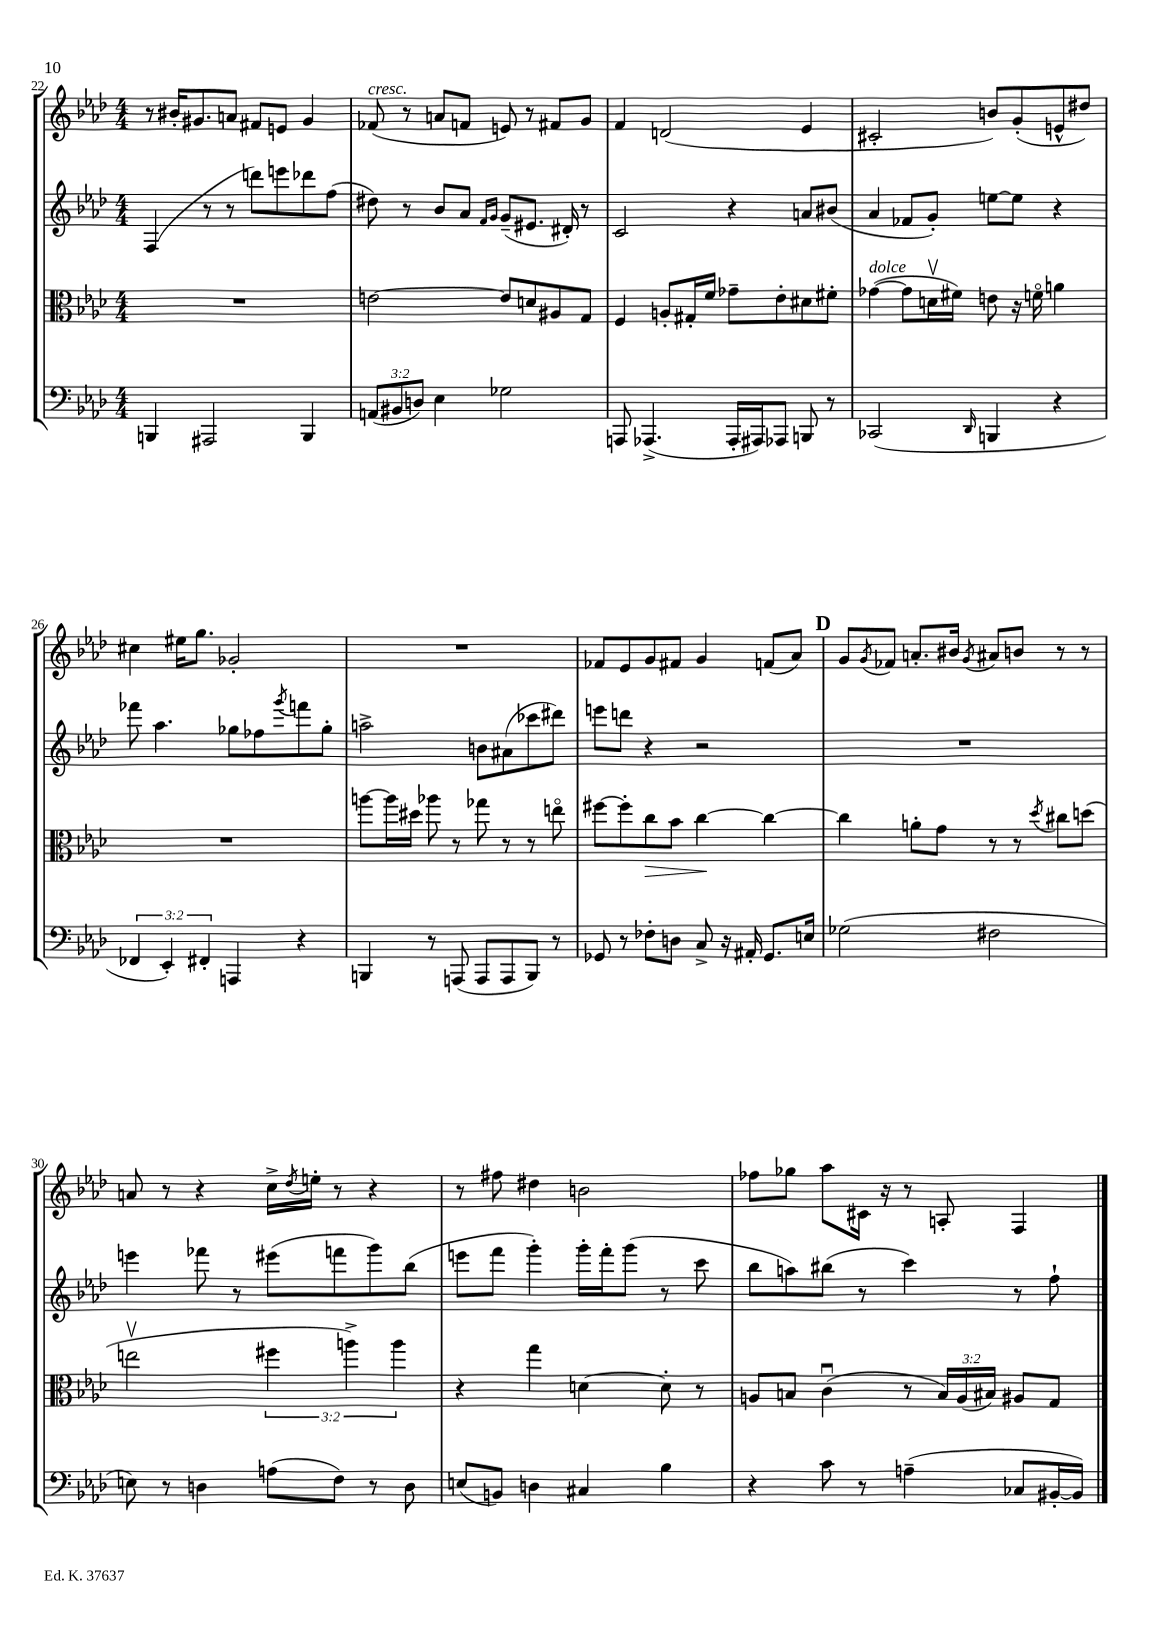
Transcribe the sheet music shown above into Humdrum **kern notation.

**kern	**kern	**kern	**kern
*staff4	*staff3	*staff2	*staff1
*clefF4	*clefC3	*clefG2	*clefG2
*k[b-e-a-d-]	*k[b-e-a-d-]	*k[b-e-a-d-]	*k[b-e-a-d-]
*M4/4	*M4/4	*M4/4	*M4/4
4BBB	1r	(4F	8r
.	.	.	16b#'
.	.	.	8.g#
2AAA#	.	8r	.
.	.	8r	8a
.	.	8ddd)	8f#
.	.	8eee	8e
4BBB	.	8ddd-	4g#
.	.	(8ff	.
=	=	=	=
(12AA	[2e	8dd#)	(8f-
12BB#	.	.	.
.	.	8r	8r
12D)	.	.	.
4E-	.	8b-	8a
.	.	8a-	8f
.	.	16qqf	.
.	.	16qqg	.
2G-	8e]	(8g~	8e)
.	8d	8.e#	8r
.	8A#	.	8f#
.	.	16d#')	.
.	8G	8r	8g
=	=	=	=
8AAA	4F	2c	4f
(4.AAA-^	.	.	.
.	8A'	.	(2d
.	16G#'	.	.
.	16f	.	.
16AAA-'	8g-~	4r	.
16AAA#)	.	.	.
8AAA-	8e-'	.	.
8BBB	8d#	8a	4e-
8r	8f#'	(8b#	.
=	=	=	=
(2CC-	([4g-	4a-	2c#'
.	8g-]	8f-	.
.	16dv	8g')	.
.	16f#)	.	.
16qqDD-	.	.	.
4BBB	8e	[8ee	8b)
.	16r	8ee]	(8g'
.	16fo	.	.
4r	4a	4r	8e^^
.	.	.	8dd#)
=	=	=	=
6FF-	1r	8fff-	4cc#
.	.	4.aa-	.
6EE-')	.	.	.
.	.	.	16ee#
.	.	.	8.gg
6FF#'	.	.	.
4AAA	.	8gg-	2g-'
.	.	8ff-	.
.	.	8qggg	.
4r	.	8fff	.
.	.	8gg-'	.
=	=	=	=
4BBB	[8aa	2aa^	1r
.	16aa]	.	.
.	16dd#	.	.
8r	8aa-	.	.
(8AAA	8r	.	.
8AAA	8gg-	8b	.
8AAA	8r	(8a#	.
8BBB)	8r	8ccc-	.
8r	8eeo	8ddd#)	.
=	=	=	=
8GG-	[8ff#	8eee	8f-
8r	8ff#']	8ddd	8e-
8F-'	8cc	4r	8g
8D	8b-	.	8f#
8C^	[4cc	2r	4g
16r	.	.	.
16AA#'	.	.	.
8.GG-	4cc_	.	(8f
.	.	.	8a-)
16E	.	.	.
=	=	=	=
(2G-	4cc]	1r	8g
.	.	.	8qg
.	.	.	8f-
.	8a'	.	8.a'
.	8g	.	.
.	.	.	16b#
.	.	.	8qg
2F#	8r	.	8a#
.	8r	.	8b
.	8qdd-	.	.
.	8cc#	.	8r
.	(8dd	.	8r
=	=	=	=
8E)	2eev	4eee	8a
8r	.	.	8r
4D	.	8fff-	4r
.	.	8r	.
(8A	6ff#	(8eee#	16cc^
.	.	.	8qdd-
.	.	.	16ee'
8F)	.	8fff	8r
.	6aa^)	.	.
8r	.	8ggg)	4r
.	6aa	.	.
8D	.	(8bb-	.
=	=	=	=
(8E	4r	8eee	8r
8BB)	.	8fff	8ff#
4D	4gg	4ggg')	4dd#
4C#	[4d	16ggg'	2b
.	.	16fff'	.
.	.	(8ggg	.
4B-	8d']	8r	.
.	8r	8ccc	.
=	=	=	=
4r	8A	8bb-	8ff-
.	8B	8aa)	8gg-
8c	(4cu	(8bb#	8aa-
8r	.	8r	16c#
.	.	.	16r
(4A~	8r	4ccc)	8r
.	24B)	.	8A'
.	(24A	.	.
.	24B#)	.	.
8C-	8A#	8r	4F
[16BB#'	8G	8ff`	.
16BB#])	.	.	.
==	==	==	==
*-	*-	*-	*-
